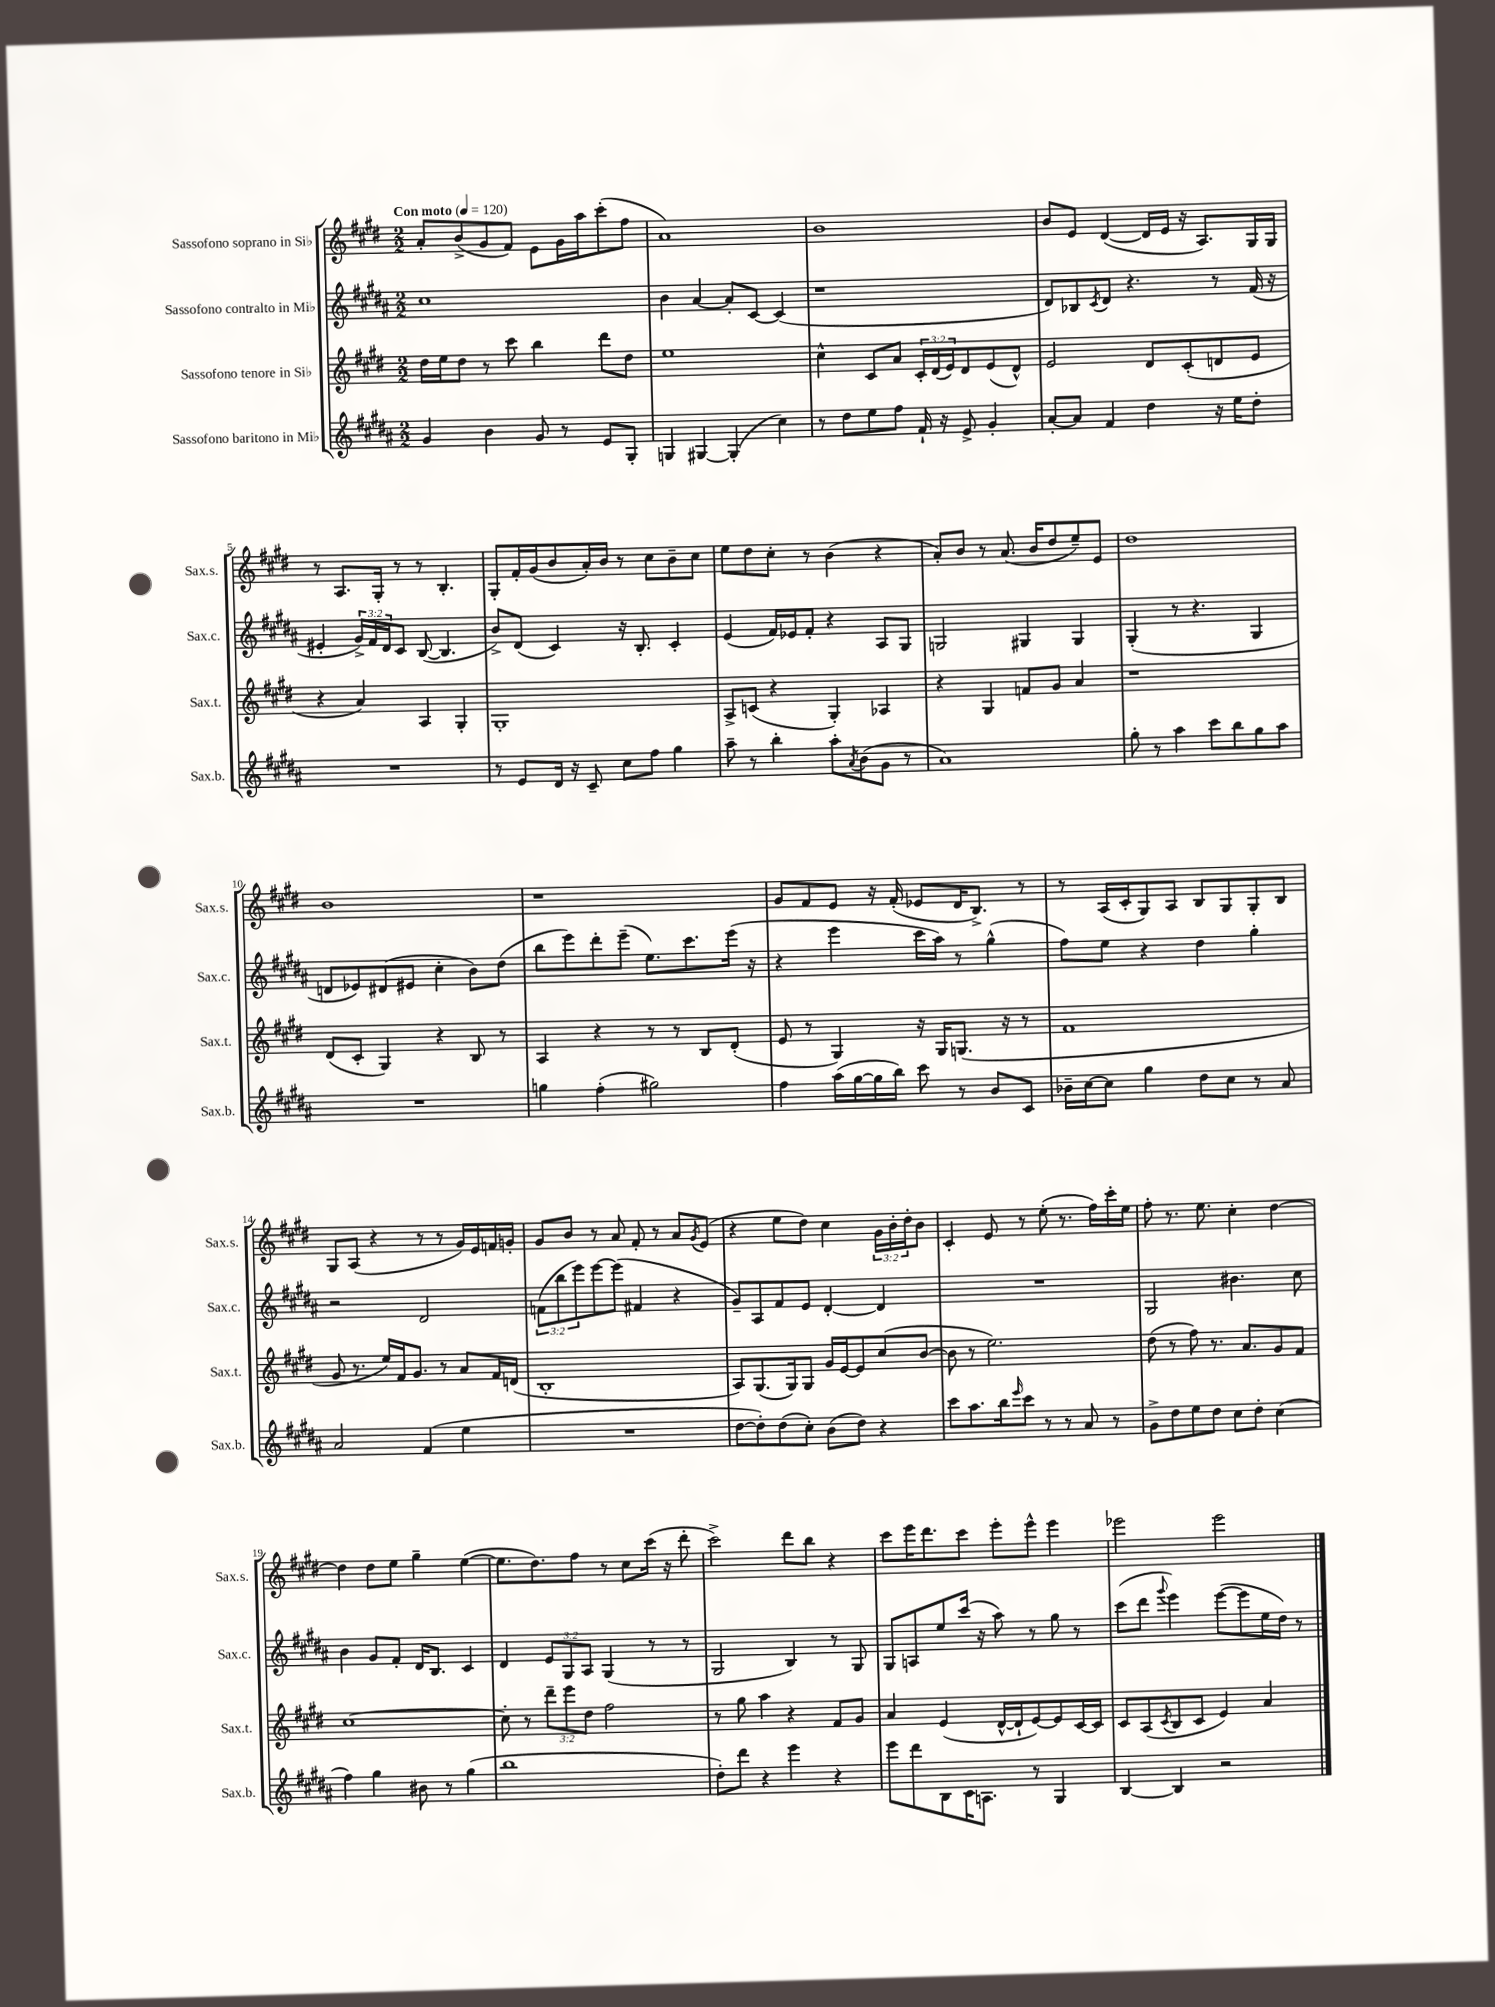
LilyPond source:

<<
\new StaffGroup <<
\new Staff = "s0" \with { instrumentName = "Sassofono soprano in Sib" shortInstrumentName = "Sax.s." } {
    \clef treble \key e \major \numericTimeSignature \time 2/2 \override Staff.TupletNumber.text = #tuplet-number::calc-fraction-text \tempo "Con moto" 4 = 120
    a'8-. b'8->( gis'8 fis'8) e'8 gis'16 a''16 cis'''8-.( fis''8 |
    a'1) |
    b'1 |
    b'8 e'8 dis'4~( dis'16 e'16 r16 a8.) gis16 gis16 |
    r8 a8. gis16-. r8 r8 b4.-. |
    gis8-. fis'16-. gis'16( b'8 a'16-.) b'16 r8 cis''8 b'8-- cis''8 |
    e''8 dis''8 cis''8-. r8 b'4( r4 |
    a'8-.) b'8 r8 a'8.( b'16 dis''8 e''8--) e'8 |
    dis''1 |
    b'1 |
    r1 |
    gis'8 fis'8 e'8 r16 fis'16-.( ees'8 dis'16 b8.->) r8 |
    r8 a16( cis'16-. gis8) a8 b8 gis8 gis8-. b8 |
    gis8 a8( r4 r8 r8 gis'16) e'16 f'16 g'16-. |
    gis'8 b'8 r8 a'8 fis'8-. r8 a'8 \acciaccatura { gis'8 } e'8( |
    r4 e''8 dis''8) cis''4 \tuplet 3/2 { gis'16 b'16-. dis''16-. } b'8 |
    cis'4-. e'8 r8 e''8-.( r8. fis''16) cis'''16-. e''16 |
    fis''8-. r8. e''8. cis''4-. dis''4~ |
    dis''4 dis''8 e''8 gis''4-- e''4~( |
    e''8. dis''8.) fis''8 r8 cis''8 cis'''16( r16 dis'''8-. |
    cis'''2->) dis'''8 b''8 r4 |
    cis'''8 e'''16 dis'''8. cis'''8 e'''8-. e'''8-^ e'''4 |
    ees'''2 ees'''2 \bar "|." |
}
\new Staff = "s1" \with { instrumentName = "Sassofono contralto in Mib" shortInstrumentName = "Sax.c." } {
    \clef treble \key b \major \numericTimeSignature \time 2/2 \override Staff.TupletNumber.text = #tuplet-number::calc-fraction-text
    cis''1 |
    b'4 ais'4~ ais'8-. cis'8~ cis'4( |
    r1 |
    dis'8) bes8 \acciaccatura { cis'8 } dis'8 r4. r8 fis'16( r16 |
    eis'4-. \tuplet 3/2 { gis'16->) fis'16 dis'16 } cis'8 b8~( b4. |
    b'8->) dis'8( cis'4) r16 b8.-. cis'4-. |
    e'4( fis'16) ees'16 fis'8-. r4 ais8 gis8 |
    g2 gis4 gis4 |
    gis4-.( r8 r4. gis4 |
    d'8 ees'8) dis'8( eis'8 cis''4-. b'8) dis''8( |
    b''8 e'''8) dis'''8-. e'''8--( e''8.) cis'''8. e'''16( r16 |
    r4 e'''4 cis'''16 ais''16) r8 gis''4-^( |
    fis''8) e''8 r4 dis''4 gis''4-. |
    r2 dis'2 |
    \tuplet 3/2 { f'8( b''8 e'''8) } e'''8~ e'''8( fis'4 r4 |
    gis'8--) ais8 fis'8 e'8 dis'4~-. dis'4 |
    R1 |
    gis2 bis'4. cis''8 |
    b'4 gis'8 fis'8-. dis'16 b8. cis'4 |
    dis'4 \tuplet 3/2 { e'8 gis8 ais8 } gis4( r8 r8 |
    gis2 b4) r8 gis8 |
    gis8 a8 e''8 cis'''16( r16 ais''8) r8 gis''8 r8 |
    cis'''8( dis'''8 \appoggiatura { gis'''8 } e'''4) e'''8~( e'''8 e''16 dis''16) r8 \bar "|." |
}
\new Staff = "s2" \with { instrumentName = "Sassofono tenore in Sib" shortInstrumentName = "Sax.t." } {
    \clef treble \key e \major \numericTimeSignature \time 2/2 \override Staff.TupletNumber.text = #tuplet-number::calc-fraction-text
    dis''16 e''16 dis''8 r8 cis'''8 b''4 dis'''8 dis''8 |
    e''1 |
    cis''4-^ cis'8 a'8 \tuplet 3/2 { cis'16-. dis'16( e'16) } dis'8 e'8( dis'8-^) |
    e'2 dis'8 cis'8-.( d'8 e'8 |
    r4 a'4) a4 gis4-. |
    gis1-. |
    a8-> c'8( r4 gis4-.) aes4 |
    r4 gis4 f'8 gis'8 a'4 |
    r1 |
    dis'8( cis'8-. gis4) r4 b8 r8 |
    a4 r4 r8 r8 b8 dis'8-.( |
    e'8 r8 gis4) r16 gis16 g8.( r16 r8 |
    fis'1 |
    gis'8 r8. e''16) fis'16 gis'8. r8 a'8 fis'16 d'16( |
    b1-. |
    a8) gis8.( gis16) gis8 gis'16 e'16~ e'8 cis''8( b'8~ |
    b'8 r8 e''2.) |
    dis''8( r8 fis''8) r8. a'8. gis'8 fis'8 |
    cis''1~ |
    cis''8-. r8 \tuplet 3/2 { dis'''8-- e'''8 dis''8 } fis''2 |
    r8 gis''8 a''4 r4 fis'8 gis'8 |
    a'4 e'4( dis'16~-^ dis'16-! e'8~) e'8 cis'16~ cis'16 |
    cis'8 a8( \acciaccatura { cis'8 } b8 cis'8 e'4) a'4 \bar "|." |
}
\new Staff = "s3" \with { instrumentName = "Sassofono baritono in Mib" shortInstrumentName = "Sax.b." } {
    \clef treble \key b \major \numericTimeSignature \time 2/2
    gis'4 b'4 gis'8 r8 e'8 gis8-. |
    g4 gis4~ gis4-.( cis''4) |
    r8 dis''8 e''8 fis''8 fis'16-! r16 e'8-> gis'4-. |
    ais'8~-. ais'8 fis'4 dis''4 r16 e''16 dis''8-. |
    R1 |
    r8 e'8 dis'16 r16 cis'8-- cis''8 fis''8 gis''4 |
    ais''8-- r8 b''4-. ais''8-. \acciaccatura { ais'8 } b'8( gis'8 r8 |
    ais'1) |
    gis''8-. r8 ais''4 cis'''8 b''8 gis''8 ais''8 |
    R1 |
    g''4 fis''4-.( gis''2) |
    fis''4 ais''16( gis''16~ gis''16 b''16) cis'''8 r8 b'8 cis'8 |
    bes'16-- cis''16~ cis''8 gis''4 dis''8 cis''8 r8 ais'8 |
    ais'2 fis'4( e''4 |
    R1 |
    dis''8~ dis''8-.) dis''8( cis''8-.) b'8( dis''8) r4 |
    cis'''8 ais''8. b''16 \grace { e'''16 } cis'''8 r8 r8 ais'8 r8 |
    gis'8-> dis''8 e''8 dis''8 cis''8 dis''8-. cis''4( |
    fis''4) gis''4 bis'8 r8 gis''4( |
    b''1 |
    dis''8-.) dis'''8 r4 e'''4 r4 |
    e'''8 dis'''8 b8 cis'16 a8. r8 gis4 |
    b4~ b4 r2 \bar "|." |
}
>>
>>
